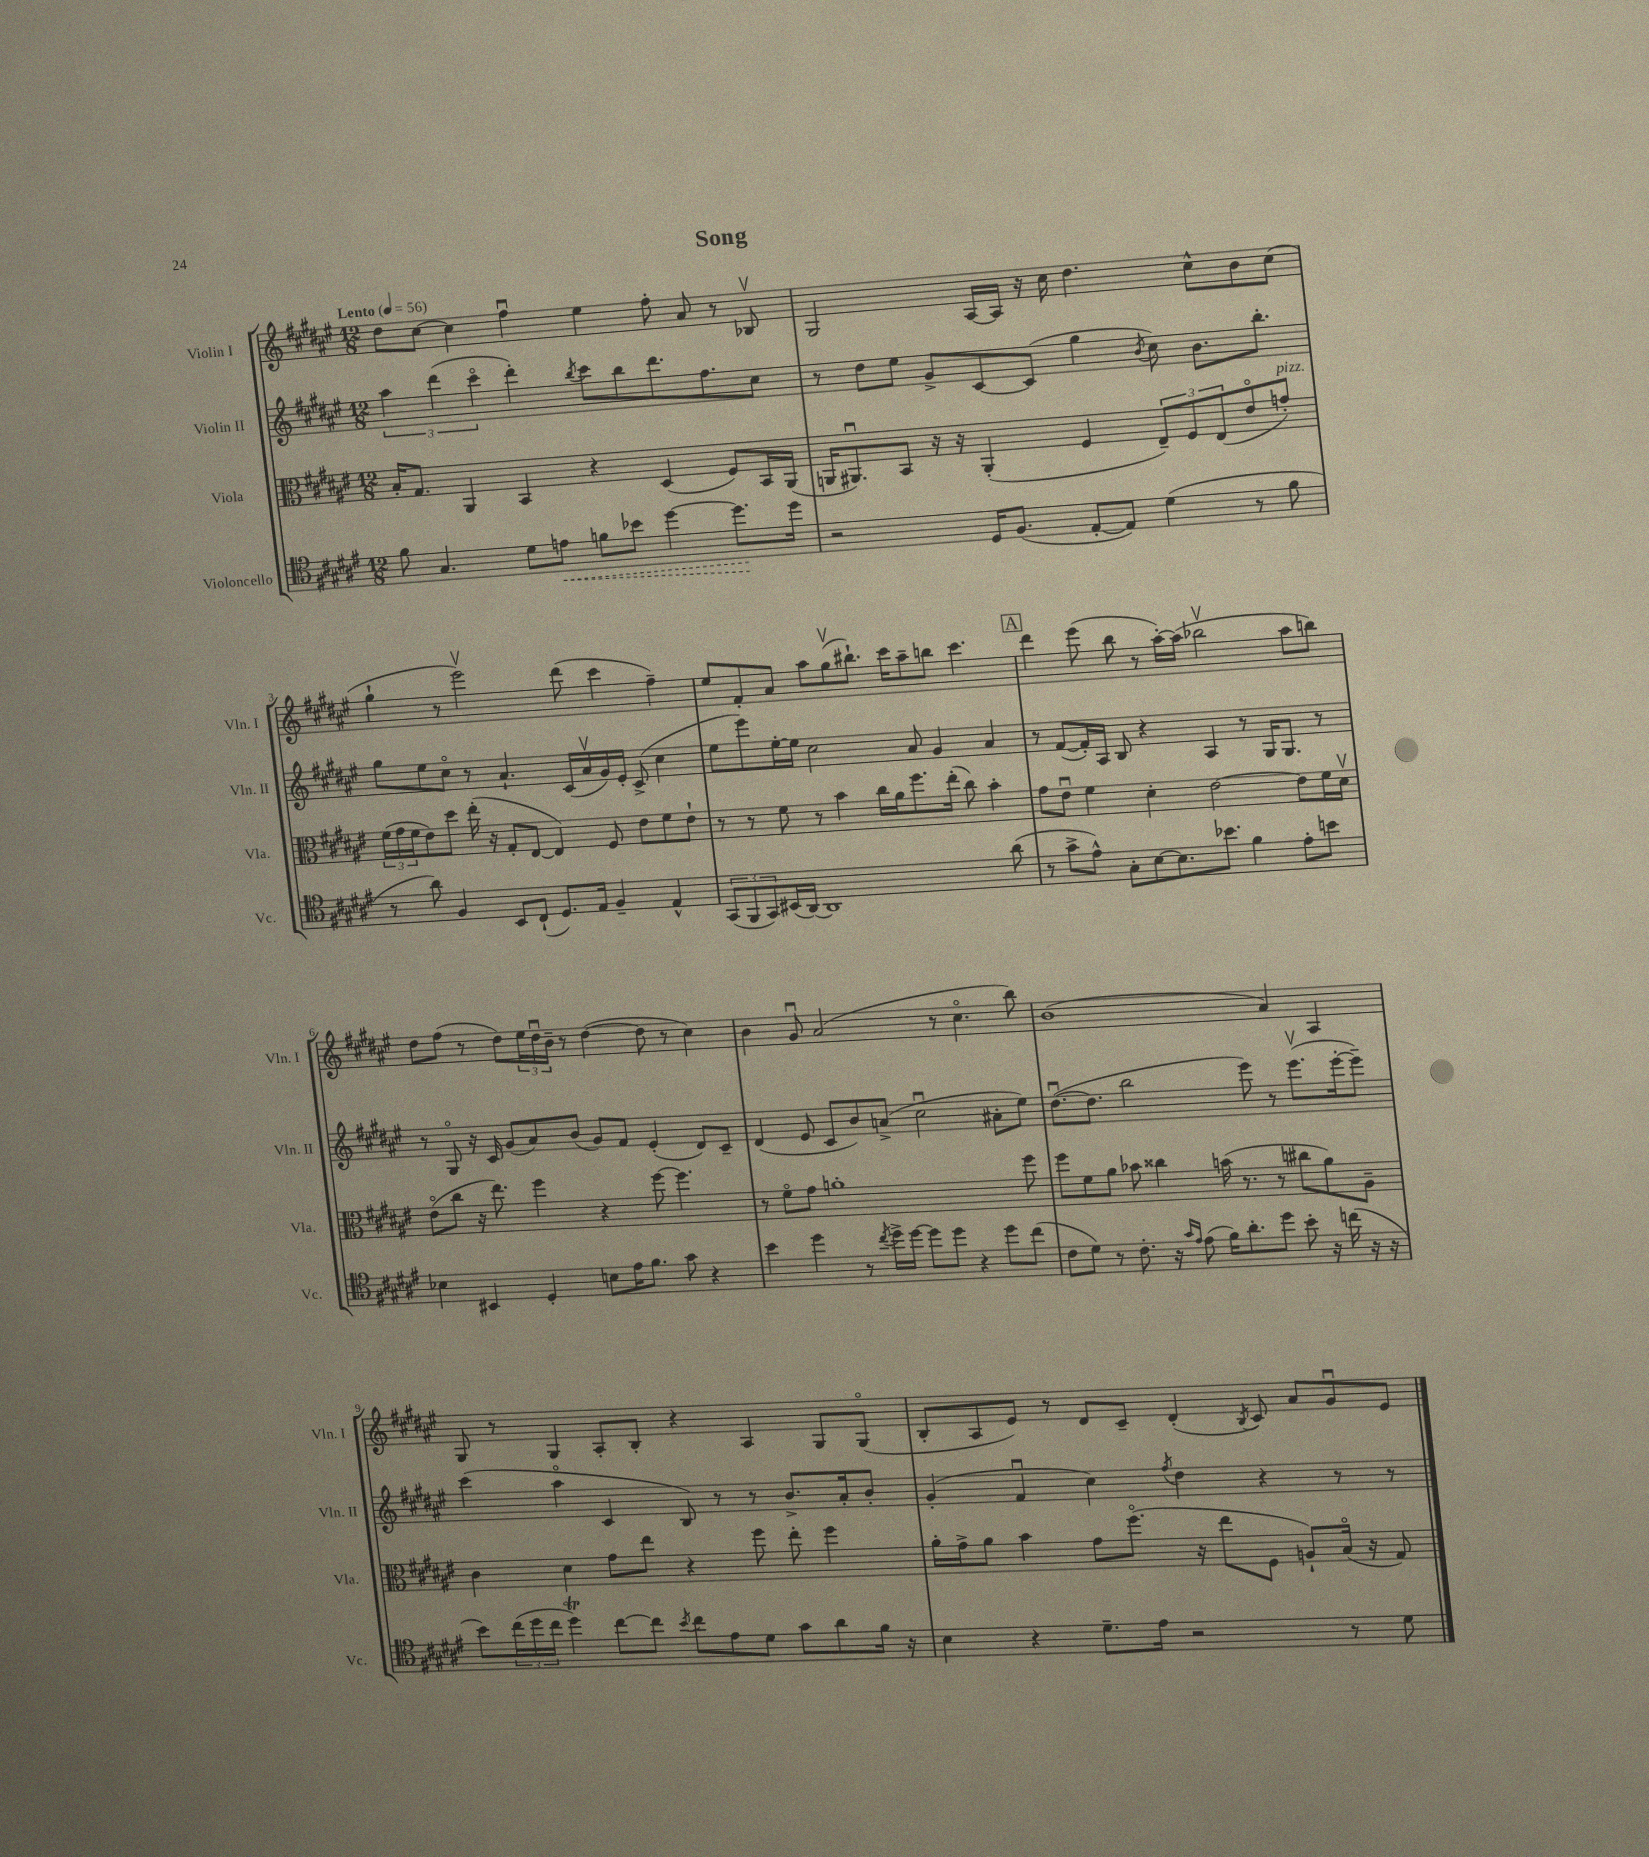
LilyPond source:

\header { title = "Song" }
<<
\new StaffGroup <<
\new Staff = "s0" \with { instrumentName = "Violin I" shortInstrumentName = "Vln. I" } {
    \clef treble \key fis \major \numericTimeSignature \time 12/8 \tempo "Lento" 4 = 56
    dis''8 cis''8~ cis''4 fis''4\downbow eis''4 fis''8-. ais'8 r8 bes8\upbow |
    gis2 ais16~ ais16 r16 cis''16 dis''4. cis''8-^ b'8 cis''8( |
    gis''4-! r8 eis'''2\upbow) dis'''8( cis'''4 fis''4--) |
    eis''8 fis'8-. ais'8 ais''8 gis''8\upbow( bis''8.-!) cis'''16 ais''8-- b''8 cis'''4. |
    \mark \markup { \box "A" } dis'''4 eis'''8( b''8 r8 ais''16~-.) ais''16( bes''2\upbow ais''8 b''8) |
    dis''8 fis''8( r8 dis''8) \tuplet 3/2 { eis''16 dis''16\downbow b'16-- } r8 dis''4~( dis''8 r8 cis''4) |
    b'4 gis'8\downbow ais'2( r8 cis''4.\flageolet b''8) |
    b'1( ais'4) ais4 |
    gis8 r8 gis4 ais8-. b8-. r4 ais4 gis8 gis8\flageolet( |
    b8-. ais8 eis'8) r8 dis'8 cis'8-- dis'4-.( \acciaccatura { b8 } cis'8) ais'8 gis'8\downbow eis'8 \bar "|." |
}
\new Staff = "s1" \with { instrumentName = "Violin II" shortInstrumentName = "Vln. II" } {
    \clef treble \key fis \major \numericTimeSignature \time 12/8
    \tuplet 3/2 { ais''4 dis'''4( cis'''4\flageolet } dis'''4-.) \acciaccatura { b''8 } cis'''8 b''8 dis'''8. fis''8. cis''8 |
    r8 dis''8 eis''8 gis'8-> cis'8~ cis'8( gis''4 \acciaccatura { b'8 } cis''8) b'8. b''8.-. |
    gis''8 eis''8 cis''8\flageolet r8 ais'4.-! cis'16( ais'16\upbow gis'16) eis'16-. cis'8->( cis''4 |
    eis''8 eis'''8) eis''16~-. eis''16 cis''2 ais'8 gis'4 ais'4 |
    \mark \markup { \box "A" } r8 fis'8~( fis'16-.) ais16 b8 r4 ais4 r8 gis16 gis8. r8 |
    r8 gis8\flageolet r16 cis'16 gis'8( ais'8) b'8( gis'8) fis'8 eis'4-.( dis'8) cis'8-- |
    dis'4( eis'8 cis'8 b'8) a'8->( cis''2\downbow ais'8-. eis''8) |
    dis''8.~\downbow( dis''8. b''2 eis'''8) r8 eis'''8.\upbow( eis'''16~-. eis'''8--) |
    cis'''4( ais''4\flageolet cis'4 b8) r8 r8 b'8.-> ais'16-. b'8-. |
    gis'4-.( fis'4\downbow cis''4) \acciaccatura { fis''8 } dis''4 r4 r8 r8 \bar "|." |
}
\new Staff = "s2" \with { instrumentName = "Viola" shortInstrumentName = "Vla." } {
    \clef alto \key fis \major \numericTimeSignature \time 12/8
    b16-. gis8. ais,4 b,4 r4 dis4( fis8) b,16 ais,16( |
    a,16 ais,8.\downbow) b,8 r16 r16 ais,4-.( fis4 \tuplet 3/2 { eis8--) fis8 eis8( } eis'8\flageolet g'8-.^\markup { \italic "pizz." }) |
    \tuplet 3/2 { fis'16( gis'16 fis'16 } eis'8) dis''8 eis''16-.( r16 gis8-. eis8~ eis4) fis8 eis'8 fis'8 eis'8-! |
    r8 r8 fis'8 r8 b'4 cis''16 ais'16 fis''8. eis''16-.( cis''8) b'4-. |
    \mark \markup { \box "A" } gis'8 eis'8\downbow fis'4 dis'4-. eis'2~ eis'8 fis'16 dis'16\upbow |
    eis'8\flageolet( cis''8 r16 eis''8.) fis''4 r4 fis''8~ fis''4. |
    r8 fis'8\flageolet gis'8 a'1-. fis''8 |
    fis''8 fis'8 ais'8 bes'8 cisis''4 b'16( r8. r8 cis''8 ais'8) ais8-- |
    cis'4 dis'4 gis'8 eis''8 r4 fis''8 eis''8-. fis''4 |
    ais'16-. gis'16-> ais'8 b'4 gis'8 fis''8.\flageolet( r16 eis''8 fis8 a8-!) b16\flageolet( r16 gis8) \bar "|." |
}
\new Staff = "s3" \with { instrumentName = "Violoncello" shortInstrumentName = "Vc." } {
    \clef tenor \key fis \major \numericTimeSignature \time 12/8
    fis'8 gis4. dis'8 \once \override Hairpin.style = #'dashed-line e'8\< f'8 bes'8 dis''4~ dis''8.\! dis''16 |
    r2 dis16 fis8.( eis8~-. eis8) dis'4( r8 fis'8 |
    r8 ais'8) fis4 b,8 cis8-!( dis8.) eis16 fis4-- eis4-^ |
    \tuplet 3/2 { gis,8( fis,8 gis,8) } bis,16( ais,16~) ais,1 ais'8( |
    \mark \markup { \box "A" } r8 gis'8-> eis'8-^) gis8-. b8~ b8. bes'8. fis'4 eis'8-. b'8 |
    bes4 bis,4 dis4-. b8 eis'16 fis'8. gis'8 r4 |
    b'4 dis''4 r8 \acciaccatura { cis''8 } dis''16-> dis''16~ dis''8 dis''8 r4 dis''8 cis''8( |
    cis'8 dis'8) r8 cis'8.-. r16 \grace { gis'16 eis'16 } eis'8( fis'16) ais'8.-. dis''8 b'8-. r16 c''16( r16 r16 |
    b'8) \tuplet 3/2 { cis''16( dis''16 cis''16 } dis''4\trill) cis''8~ cis''8 \acciaccatura { b'8 } cis''8 eis'8 dis'8 gis'8 ais'8 fis'16 r16 |
    b4 r4 dis'8.-- eis'16 r2 r8 dis'8 \bar "|." |
}
>>
>>
